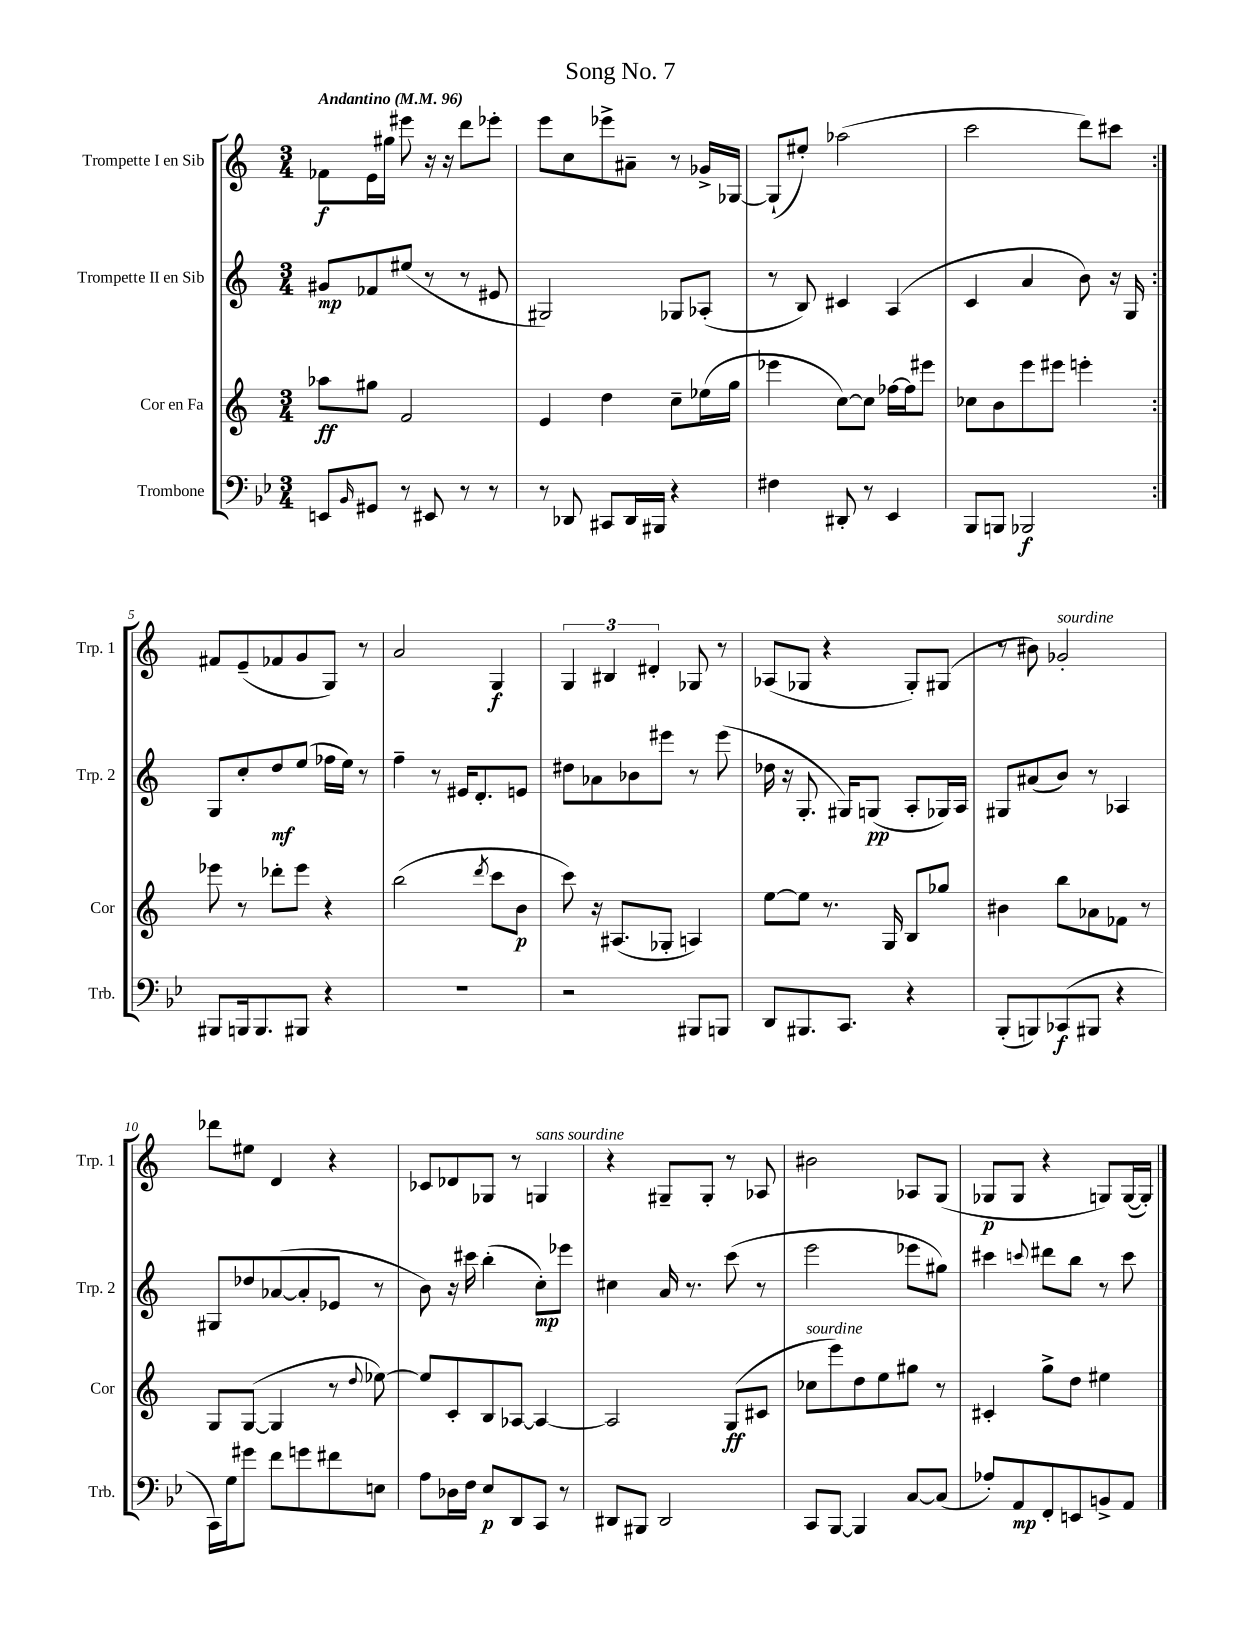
\header { title = "Song No. 7" }
<<
\new StaffGroup <<
\new Staff = "s0" \with { instrumentName = "Trompette I en Sib" shortInstrumentName = "Trp. 1" } {
    \clef treble \key c \major \numericTimeSignature \time 3/4 \tempo "Andantino" 4 = 96
    \repeat volta 2 { fes'8\f e'16 gis''16 eis'''8 r16 r16 d'''8 ees'''8-. |
    e'''8 c''8 ees'''8-> ais'8-- r8 ges'16-> ges16~ |
    ges8-!( eis''8-.) aes''2( |
    c'''2 d'''8) cis'''8 | }
    fis'8 e'8--( fes'8 g'8 g8) r8 |
    a'2 g4\f |
    \tuplet 3/2 { g4 bis4 dis'4-. } ges8 r8 |
    aes8( ges8 r4 ges8-.) gis8( |
    r8 bis'8) ges'2-.^\markup { \italic "sourdine" } |
    des'''8 eis''8 d'4 r4 |
    ces'8 des'8 ges8 r8 g4^\markup { \italic "sans sourdine" } |
    r4 gis8-- gis8-. r8 aes8 |
    bis'2 aes8 g8( |
    ges8\p ges8 r4 g8) g16~( g16-.) \bar "|." |
}
\new Staff = "s1" \with { instrumentName = "Trompette II en Sib" shortInstrumentName = "Trp. 2" } {
    \clef treble \key c \major \numericTimeSignature \time 3/4
    \repeat volta 2 { gis'8\mp fes'8 eis''8( r8 r8 eis'8 |
    gis2) ges8 aes8-.( |
    r8 b8) cis'4 a4( |
    c'4 a'4 b'8) r16 g16 | }
    g8 c''8-. d''8\mf e''8( fes''16 e''16) r8 |
    f''4-- r8 eis'16 d'8.-. e'8 |
    dis''8 aes'8 bes'8 eis'''8 r8 eis'''8( |
    des''16 r16 g8.-. gis16) g8\pp( a8-. ges16) a16 |
    gis8 ais'8( b'8) r8 aes4 |
    gis8 des''8 aes'8~( aes'8-. ees'8 r8 |
    b'8) r16 cis'''16 b''4-.( c''8-.\mp) ees'''8 |
    cis''4 a'16 r8. c'''8( r8 |
    e'''2 ees'''8 gis''8) |
    cis'''4 \appoggiatura { c'''8 } dis'''8 b''8 r8 c'''8 \bar "|." |
}
\new Staff = "s2" \with { instrumentName = "Cor en Fa" shortInstrumentName = "Cor" } {
    \clef treble \key c \major \numericTimeSignature \time 3/4
    \repeat volta 2 { aes''8\ff gis''8 f'2 |
    e'4 d''4 c''8-- ees''16( g''16 |
    ees'''4 c''8~) c''8 fes''16~ fes''16 eis'''8 |
    ces''8 b'8 e'''8 eis'''8 e'''4-. | }
    ees'''8 r8 des'''8-. ees'''8 r4 |
    b''2( \acciaccatura { d'''8 } c'''8 b'8\p |
    c'''8) r16 ais8.( ges8-. a4) |
    e''8~ e''8 r8. g16 b8 ges''8 |
    bis'4 b''8 aes'8 fes'8 r8 |
    g8 g8~( g4 r8 \appoggiatura { d''8 } ees''8~) |
    ees''8 c'8-. b8 aes8~ aes4~ |
    aes2 g8\ff( cis'8 |
    ces''8^\markup { \italic "sourdine" } e'''8) d''8 e''8 gis''8 r8 |
    cis'4-. g''8-> d''8 eis''4 \bar "|." |
}
\new Staff = "s3" \with { instrumentName = "Trombone" shortInstrumentName = "Trb." } {
    \clef bass \key bes \major \numericTimeSignature \time 3/4
    \repeat volta 2 { e,8 \grace { bes,16 } gis,8 r8 eis,8 r8 r8 |
    r8 des,8 cis,8 des,16 bis,,16 r4 |
    fis4 dis,8-. r8 ees,4 |
    bes,,8 b,,8 bes,,2\f | }
    bis,,8 b,,16 b,,8. bis,,8 r4 |
    R2. |
    r2 bis,,8 b,,8 |
    d,8 bis,,8. c,8. r4 |
    bes,,8-.( b,,8) ces,8\f( bis,,8 r4 |
    c,16) g16 gis'8 f'8 g'8 fis'8 e8 |
    a8 des16 f16 ees8\p d,8 c,8 r8 |
    dis,8 bis,,8 dis,2 |
    c,8 bes,,8~ bes,,4 c8~ c8( |
    aes8-.) a,8\mp f,8-. e,8 b,8-> a,8 \bar "|." |
}
>>
>>
